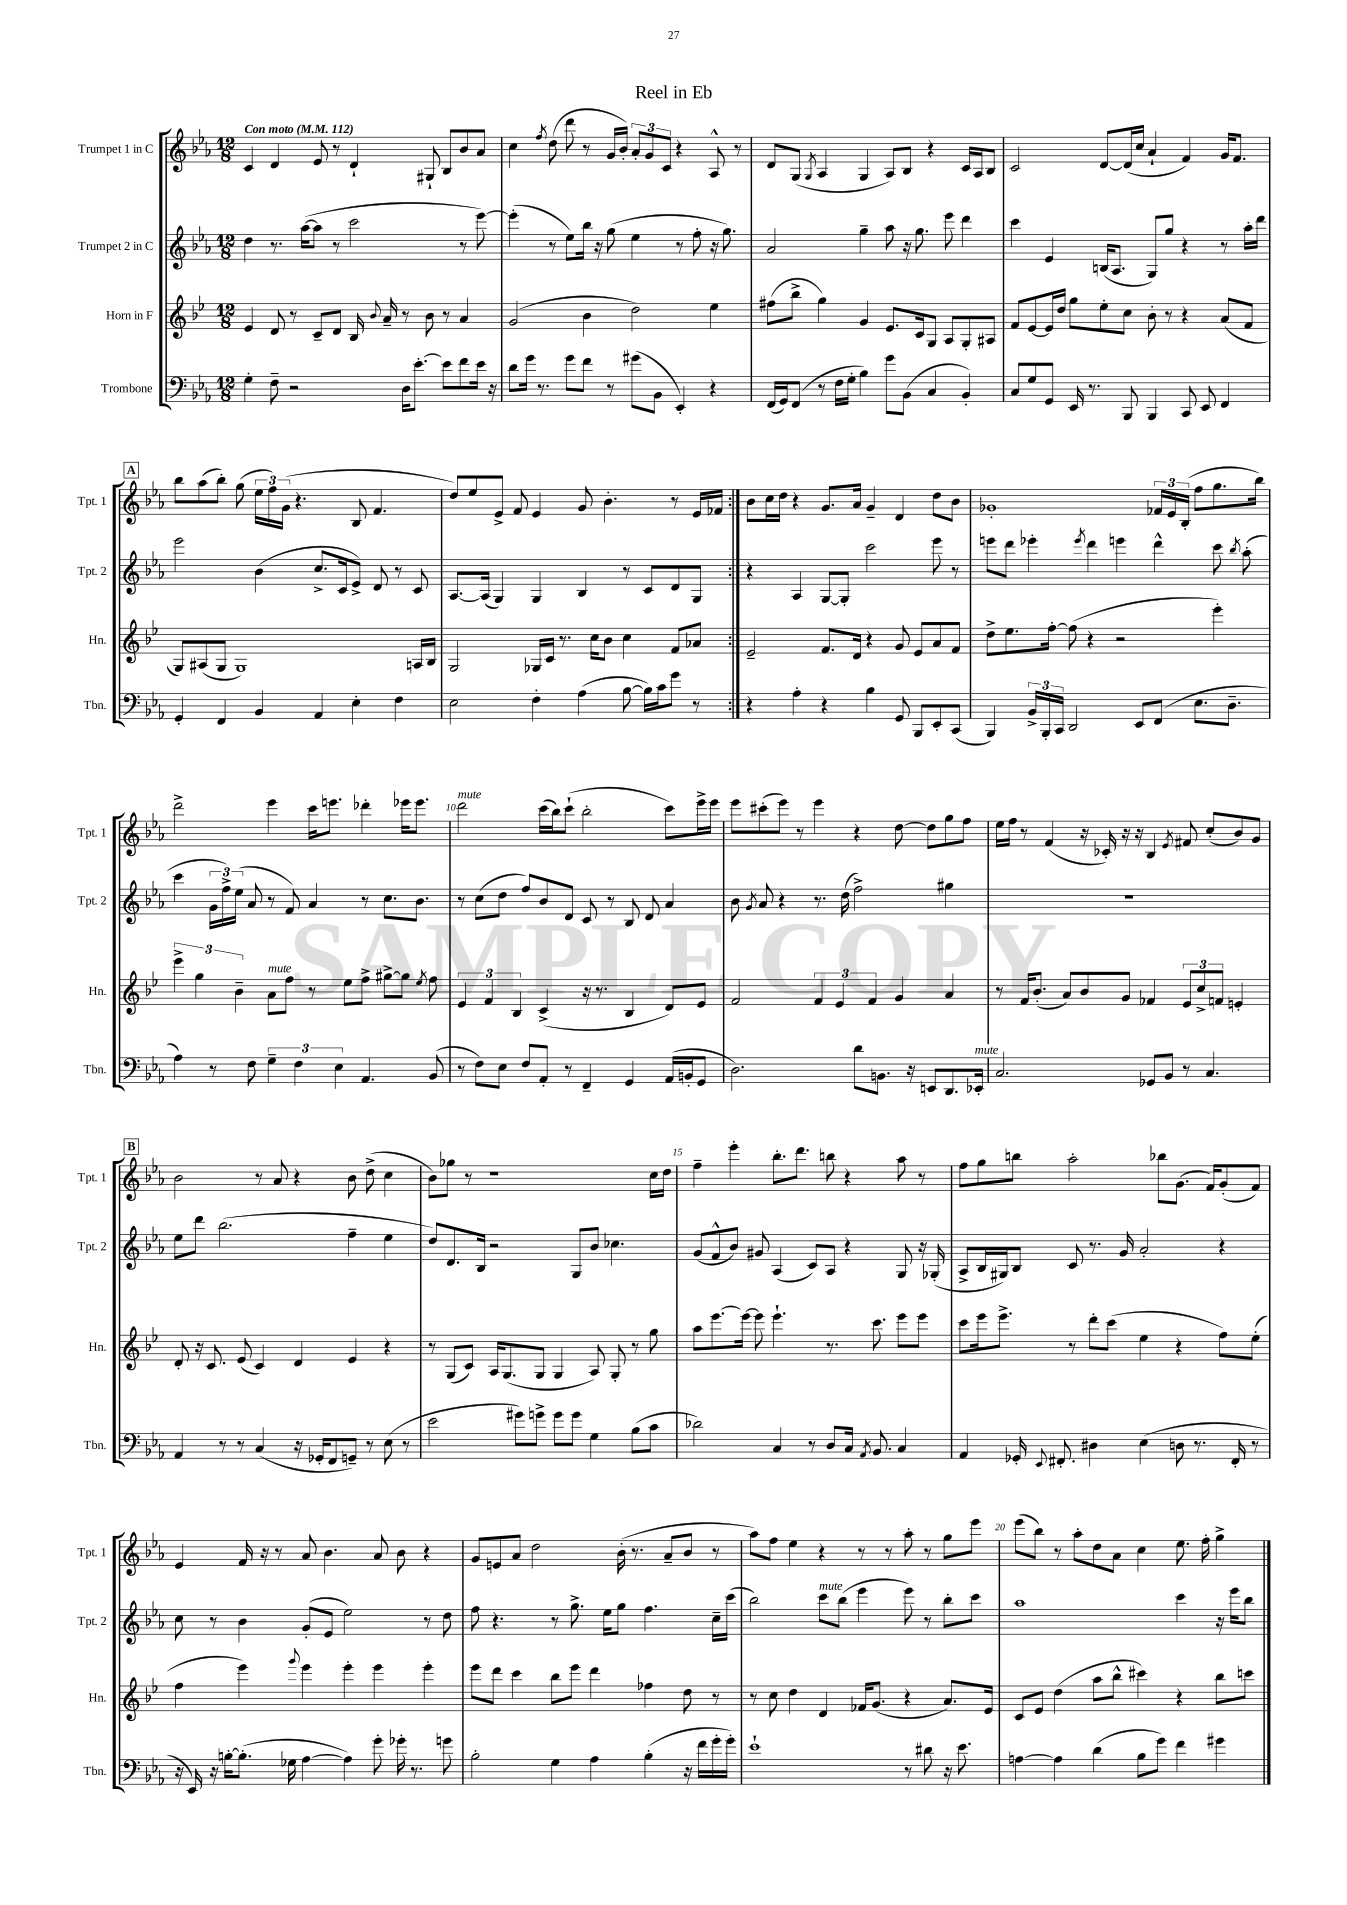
\header { title = "Reel in Eb" }
<<
\new StaffGroup <<
\new Staff = "s0" \with { instrumentName = "Trumpet 1 in C" shortInstrumentName = "Tpt. 1" } {
    \clef treble \key ees \major \numericTimeSignature \time 12/8 \tempo "Con moto" 4 = 112
    \autoBeamOff \repeat volta 2 { c'4 d'4 ees'8 r8 d'4-! gis8-! bes8[ bes'8 aes'8] |
    c''4 \acciaccatura { f''8 } d''8( d'''8 r8 g'16[ bes'16]-.) \tuplet 3/2 { aes'8[-. g'8 c'8] } r4 aes8-^ r8 |
    d'8[ g8]( \acciaccatura { g8 } aes4 g4 aes8[) bes8] r4 c'16[ aes16 bes8] |
    c'2 d'8[~ d'16( c''16] aes'4-! f'4) g'16[ f'8.] |
    \mark \markup { \box "A" } bes''8[ aes''8( bes''8]-.) g''8( \tuplet 3/2 { ees''16[ f''16) g'16]( } r4. bes8 f'4. |
    d''8[) ees''8 ees'8]-> f'8 ees'4 g'8 bes'4.-. r8 ees'16[ fes'16] | }
    bes'8[ c''16 d''16] r4 g'8.[ aes'16] g'4-- d'4 d''8[ bes'8] |
    ges'1-. \tuplet 3/2 { fes'16[ ees'16 bes16]-.( } f''8[ g''8. bes''16]) |
    d'''2-> ees'''4 c'''16[ e'''8.] des'''4-. ees'''16[ ees'''8.] |
    d'''2^\markup { \italic "mute" } c'''16[( bes''16) c'''8]-!( bes''2-. c'''8[) ees'''16-> ees'''16] |
    ees'''8[ cis'''8-.( ees'''8]) r8 ees'''4 r4 d''8~ d''8[ g''8 f''8] |
    ees''16[ f''16] r8 f'4( r16 ces'16-.) r16 r16 bes4 \acciaccatura { ees'8 } fis'8 c''8[-.( bes'8) g'8] |
    \mark \markup { \box "B" } bes'2 r8 aes'8 r4 bes'8 d''8->( c''4 |
    bes'8[) ges''8] r8 r1 c''16[ d''16] |
    f''4-- ees'''4-. bes''8.[-. d'''8.] b''8 r4 aes''8 r8 |
    f''8[ g''8 b''8] aes''2-. bes''8[ g'8.]( f'16[) g'8-.( f'8]) |
    ees'4 f'16 r16 r8 aes'8 bes'4. aes'8 bes'8 r4 |
    g'8[ e'8 aes'8] d''2 bes'16-.( r8. aes'8[-- bes'8] r8 |
    aes''8[) f''8] ees''4 r4 r8 r8 aes''8-. r8 g''8[ ees'''8] |
    ees'''8[( bes''8]) r8 aes''8[-. d''8 aes'8] c''4 ees''8. f''16-. g''4-> \bar "|." |
}
\new Staff = "s1" \with { instrumentName = "Trumpet 2 in C" shortInstrumentName = "Tpt. 2" } {
    \clef treble \key ees \major \numericTimeSignature \time 12/8
    \autoBeamOff \repeat volta 2 { d''4 r8. aes''16[~( aes''8] r8 c'''2 r8 ees'''8~) |
    ees'''4-.( r8 ees''8[) bes''16] r16 g''8( ees''4 r8 f''8-. r16 g''8.) |
    aes'2 g''4-- aes''8 r16 g''8. ees'''8 d'''4 |
    c'''4 ees'4 b16[( aes8.] g8[) g''8] r4 r8 aes''16[-. d'''16] |
    \mark \markup { \box "A" } ees'''2 bes'4( c''8.[-> c'16 ees'8]->) d'8 r8 c'8 |
    aes8.[~ aes16]( g4) g4 bes4 r8 c'8[ d'8 g8] | }
    r4 aes4 g8[~ g8]-. c'''2 ees'''8 r8 |
    e'''8[ d'''8] ees'''4-. \acciaccatura { ees'''8 } d'''4 e'''4 d'''4-^ c'''8 \acciaccatura { bes''8 } aes''8-.( |
    c'''4 \tuplet 3/2 { g'16[ f''16->) ees''16]( } aes'8 r8 f'8) aes'4 r8 c''8.[ bes'8.] |
    r8 c''8[( d''8] f''8[) bes'8 d'8] c'8 r8 bes8 d'8 aes'4 |
    bes'8 \acciaccatura { g'8 } aes'8 r4 r8. d''16( f''2->) gis''4 |
    R1. |
    \mark \markup { \box "B" } ees''8[ d'''8] bes''2.( f''4-- ees''4 |
    d''8[) d'8. bes16] r2 g8[ bes'8] ces''4. |
    g'8[( f'8-^ bes'8]) gis'8 aes4( c'8[) aes8] r4 g8 r16 ges16-.( |
    aes8[-> bes16 gis16) bes8] c'8 r8. g'16 aes'2-. r4 |
    c''8 r8 bes'4 g'8[-.( ees'8] ees''2) r8 d''8 |
    f''8 r4. r8 g''8.-> ees''16[ g''8] f''4. c''16[-- c'''16]( |
    bes''2) c'''8[^\markup { \italic "mute" } bes''8]( ees'''4 ees'''8) r8 bes''8[-. c'''8] |
    aes''1 c'''4 r16 ees'''16[ bes''8] \bar "|." |
}
\new Staff = "s2" \with { instrumentName = "Horn in F" shortInstrumentName = "Hn." } {
    \clef treble \key bes \major \numericTimeSignature \time 12/8
    \autoBeamOff \repeat volta 2 { ees'4 d'8 r8 c'8[-- d'8] bes16 \appoggiatura { bes'8 } a'16-- r8 bes'8 r8 a'4 |
    g'2( bes'4 d''2) ees''4 |
    fis''8[( bes''8]-> g''4) g'4 ees'8.[ c'16 g8] a8[ g8-. ais8] |
    f'8[ ees'8~ ees'16 d''16] g''8[ ees''8-. c''8] bes'8-. r8 r4 a'8[( f'8] |
    \mark \markup { \box "A" } g8[) ais8( g8] g1) a16[ bes16] |
    g2 ges16[ c'16] r8. c''16[ bes'8] c''4 f'8[ aes'8] | }
    ees'2-- f'8.[ d'16] r4 g'8 ees'8[ a'8 f'8] |
    d''8[-> ees''8. f''16]~-. f''8( r4 r2 ees'''4-.) |
    \tuplet 3/2 { ees'''4-> g''4 bes'4-- } a'8[^\markup { \italic "mute" } f''8] r8 ees''8[ f''8]-> gis''8[~-> gis''8] \acciaccatura { ees''8 } f''8 |
    \tuplet 3/2 { ees'4 f'4 bes4 } c'4->( r16 r8. bes4 d'8[) ees'8] |
    f'2 \tuplet 3/2 { f'4 ees'4 f'4 } g'4 a'4 |
    r8 f'16[ bes'8.]-.( a'8[) bes'8 g'8] fes'4 \tuplet 3/2 { ees'8[ c''8-> f'8] } e'4-. |
    \mark \markup { \box "B" } d'8-. r16 c'8. ees'8( c'4) d'4 ees'4 r4 |
    r8 g8[( c'8]) a16[ g8.( g8] g4 a8) g8-. r8 g''8 |
    a''8[ ees'''8.~ ees'''16]~ ees'''8 ees'''4.-! r8. c'''8. ees'''8[ ees'''8] |
    c'''8[ ees'''16 ees'''8.]-> r8 d'''8[-. c'''8]( ees''4 r4 f''8[) ees''8]-.( |
    f''4 ees'''4) \appoggiatura { g'''8 } ees'''4 ees'''4-. ees'''4 ees'''4-. |
    ees'''8[ d'''8] c'''4 bes''8[ ees'''8] d'''4 fes''4 d''8 r8 |
    r8 c''8 d''4 d'4 fes'16[ g'8.]( r4 a'8.[) ees'16] |
    c'8[ ees'8] d''4( a''8[ bes''8]-^ cis'''4) r4 bes''8[ c'''8] \bar "|." |
}
\new Staff = "s3" \with { instrumentName = "Trombone" shortInstrumentName = "Tbn." } {
    \clef bass \key ees \major \numericTimeSignature \time 12/8
    \autoBeamOff \repeat volta 2 { g4-. f8-- r2 d16[ ees'8.]~-. ees'8[ f'8 ees'16] r16 |
    d'8[ g'16] r8. g'8[ f'8] r8 gis'8[( bes,8] ees,4-.) r4 |
    f,16[( g,16) f,8]( r8 f16[ g16]-. bes4) g'8[ bes,8]( c4 bes,4-.) |
    c8[ g8 g,8] ees,16 r8. bes,,8 bes,,4 c,8 ees,8 f,4 |
    \mark \markup { \box "A" } g,4-. f,4 bes,4 aes,4 ees4-. f4 |
    ees2 f4-. aes4( bes8~ bes16[) c'16 g'8] r8 | }
    r4 aes4-. r4 bes4 g,8 bes,,8[ ees,8-. c,8]( |
    bes,,4) \tuplet 3/2 { bes,16[-> bes,,16-. c,16] } d,2 ees,8[ f,8]( ees8.[ d8.]-- |
    aes4) r8 f8 \tuplet 3/2 { g4-- f4 ees4 } aes,4. bes,8( |
    r8 f8[) ees8] f8[ aes,8]-. r8 f,4-- g,4 aes,16[( b,16-. g,8] |
    d2.) d'8[ b,8.] r16 e,8[ d,8. ees,16]-.^\markup { \italic "mute" } |
    c2. ges,8[ bes,8] r8 c4. |
    \mark \markup { \box "B" } aes,4 r8 r8 c4( r16 ges,16[-. f,8 g,8]--) r8 ees8( r8 |
    ees'2 gis'8[) g'8]-> g'8[ g'8] g4 bes8[( c'8] |
    des'2) c4 r8 d8[ c16] \acciaccatura { aes,8 } bes,8. c4 |
    aes,4 ges,16-. \appoggiatura { ees,8 } fis,8.-. dis4 ees4( d8 r8. fis,16-. r8 |
    r16 ees,16) r16 b16[~-. b8.]-.( ges16 aes4~ aes4) g'8-. ges'16-. r8. g'8 |
    bes2-. g4 aes4 bes4-.( r16 f'16[ g'16-. g'16]-.) |
    ees'1-! r8 dis'8 r16 ees'8. |
    a4~ a4 d'4( bes8[ g'8]) f'4 gis'4 \bar "|." |
}
>>
>>
\layout { \context { \Score \override BarNumber.break-visibility = ##(#f #t #t) barNumberVisibility = #(every-nth-bar-number-visible 5) } }
